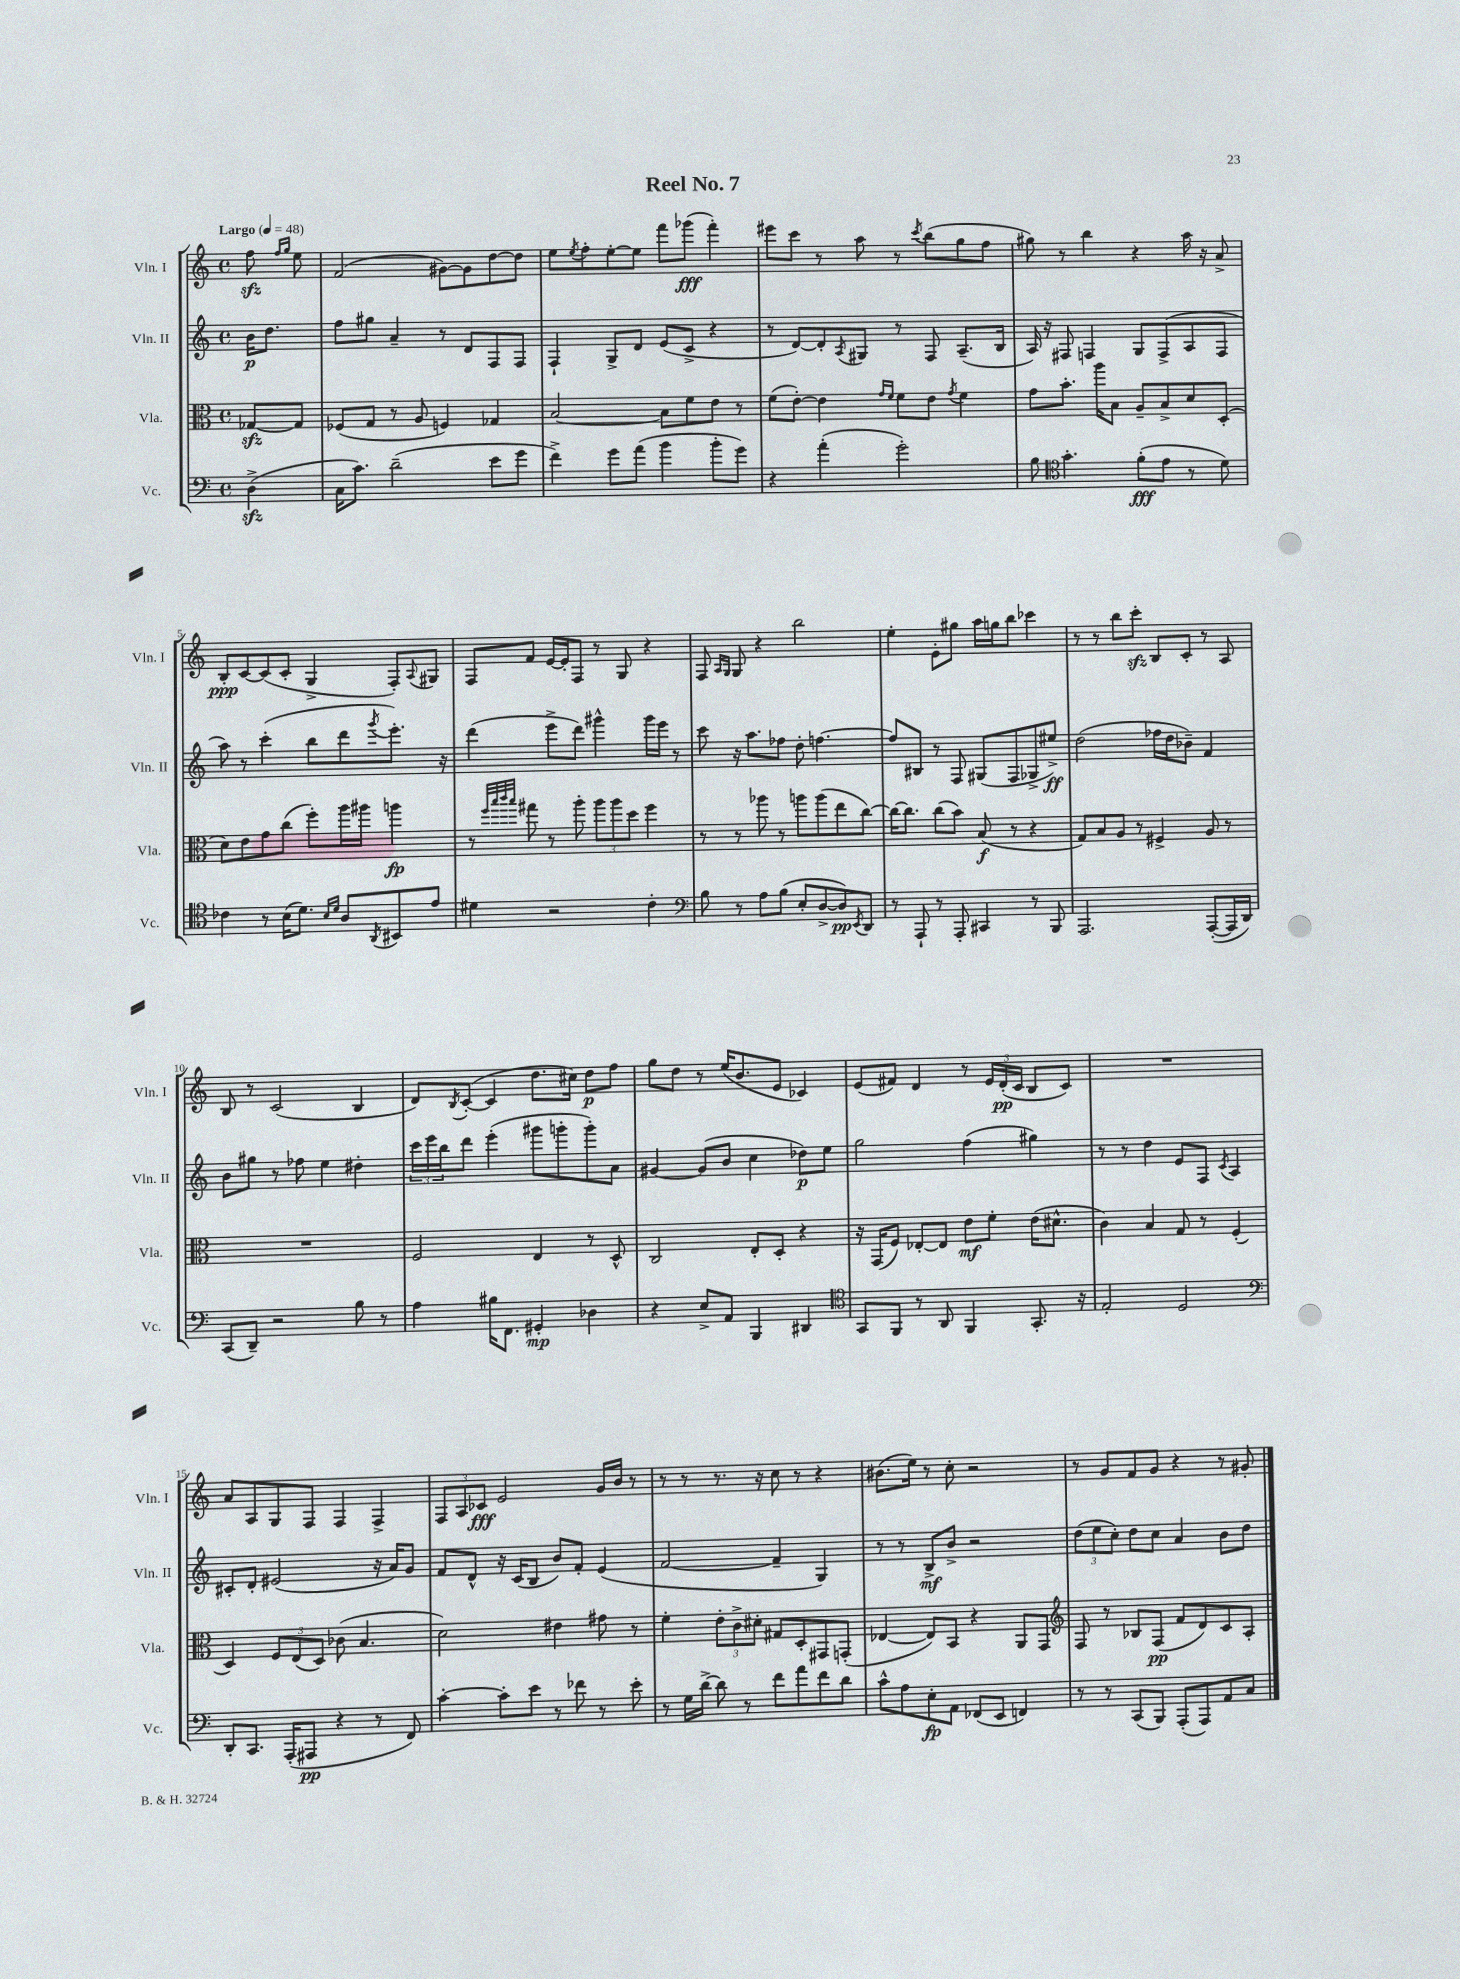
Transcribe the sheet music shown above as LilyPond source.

\header { title = "Reel No. 7" }
<<
\new StaffGroup <<
\new Staff = "s0" \with { instrumentName = "Vln. I" shortInstrumentName = "Vln. I" } {
    \clef treble \key c \major \defaultTimeSignature \time 4/4 \partial 4 \tempo "Largo" 4 = 48
    f''8\sfz \grace { f''16 g''16 } e''8 |
    f'2( gis'8~) gis'8 d''8~ d''8 |
    e''8 \acciaccatura { e''8 } f''8-. e''8~-. e''8 f'''8 ges'''8\fff( f'''4-.) |
    eis'''8 c'''8 r8 a''8 r8 \acciaccatura { c'''8 } b''8( g''8 f''8 |
    gis''8) r8 b''4 r4 a''16 r16 a'8-> |
    b8-.\ppp c'8~ c'8( c'8-. g4-> f8-.) \appoggiatura { a8 } gis8 |
    f8 f'8 e'16~ e'16-. f8 r8 g8 r4 |
    f8 \grace { a16 g16 } g8 r4 b''2 |
    e''4-. e'8-. gis''8 a''16 g''16 b''8 ces'''4 |
    r8 r8 b''8 c'''8-.\sfz b8 c'8-. r8 a8 |
    b8 r8 c'2( b4 |
    d'8) \acciaccatura { b8 } c'8~-.( c'4 d''8. cis''16) d''8\p f''8 |
    g''8 d''8 r8 e''16( b'8. e'8 ces'4) |
    e'8( fis'8) d'4 r8 \tuplet 3/2 { e'16 d'16-.\pp( c'16 } b8 c'8) |
    R1 |
    a'8 a8 g8 f8 f4 f4-> |
    \tuplet 3/2 { f8 a8 ces'8\fff } e'2 g'16 b'16 r8 |
    r8 r8 r8. r16 c''8 r8 r4 |
    bis'8.( e''16) r8 c''8-. r2 |
    r8 g'8 f'8 g'8 r4 r8 gis'8-. \bar "|." |
}
\new Staff = "s1" \with { instrumentName = "Vln. II" shortInstrumentName = "Vln. II" } {
    \clef treble \key c \major \defaultTimeSignature \time 4/4 \partial 4
    b'16\p d''8. |
    f''8 gis''8 a'4-- r8 d'8 f8 f8 |
    f4-! g8-> d'8 e'8( c'8-> r4 |
    r8 d'8~) d'8-. \acciaccatura { a8 } gis8 r8 f8 a8.--( b16 |
    a16) r16 fis8 f4 g8 f8->( a8 f8 |
    a''8) r8 c'''4-.( b''8 d'''8 \acciaccatura { g'''8 } e'''8.-.) r16 |
    d'''4( e'''8-> d'''8) gis'''4-^ gis'''16 e'''16 r8 |
    c'''8 r16 a''8. fes''8 d''8-. f''4.~ |
    f''8 bis8 r8 f8 gis8( f8 ges8-> eis''8->\ff) |
    d''2( fes''16 d''16 bes'8--) f'4 |
    b'8 gis''8 r8 fes''8 e''4 dis''4-. |
    \tuplet 3/2 { c'''16 e'''16 b''16 } d'''8 e'''4-.( gis'''8 g'''8-. g'''8-.) a'8 |
    gis'4~ gis'8( b'8 c''4 des''8\p) e''8 |
    g''2 f''4( gis''4) |
    r8 r8 d''4 e'8 f8 \acciaccatura { c'8 } a4 |
    cis'8-. d'8-. eis'2( r16 a'16) g'8 |
    f'8 d'8-^ r16 c'16( b8 b'8) f'8-. e'4( |
    f'2~ f'4-- g4) |
    r8 r8 b8->\mf b'8-> r2 |
    \tuplet 3/2 { d''8( e''8 c''8-.) } d''8 c''8 a'4 b'8 d''8 \bar "|." |
}
\new Staff = "s2" \with { instrumentName = "Vla." shortInstrumentName = "Vla." } {
    \clef alto \key c \major \defaultTimeSignature \time 4/4 \partial 4
    ges8~\sfz ges8 |
    fes8( g8 r8 a8 f4) ges4 |
    b2~ b8 f'8 e'8 r8 |
    f'8( e'8~-.) e'4 \grace { g'16 f'16 } f'8 e'8 \acciaccatura { g'8 } f'4 |
    g'8 b'8.-. a''16 b8 a8-- b8-> d'8 d8-.( |
    d'8) e'8 g'8 c''8( f''8-.) a''16 ais''16 a''4\fp |
    r8 \grace { f''32 b''32 c'''32 b''32 } gis''8 r8 a''8-. \tuplet 3/2 { a''8 a''8 d''8 } f''4 |
    r8 r8 aes''8 r8 a''8 a''8( e''8 c''8~) |
    c''16~ c''8. c''8( b'8) b8\f( r8 r4 |
    g8) b8 a8 r8 fis4-> a8 r8 |
    R1 |
    f2 e4 r8 d8-^ |
    c2 e8-. d8-. r4 |
    r16 g,16( f8) ees8~-. ees8 e'8\mf f'8-. e'16( dis'8.-^ |
    c'4) b4 g8 r8 f4-.( |
    d4) \tuplet 3/2 { f8 e8( d8) } ces'8( b4. |
    d'2) eis'4 gis'8 r8 |
    f'4-. \tuplet 3/2 { e'8-. c'8-> dis'8-. } gis8 d8-. gis,8 g,8-.( |
    ees4~ ees8) b,8 r4 a,8 g,8 |
    \clef treble f8 r8 bes8 f8\pp( f'8 d'8) c'8 a8-. \bar "|." |
}
\new Staff = "s3" \with { instrumentName = "Vc." shortInstrumentName = "Vc." } {
    \clef bass \key c \major \defaultTimeSignature \time 4/4 \partial 4
    d4->\sfz( |
    c16 c'8.) d'2--( e'8 g'8 |
    f'4->) g'8 a'8( b'4 b'8-. g'8) |
    r4 a'4-.( g'2-.) |
    b8 \clef tenor g'4.-. f'8-.\fff( e'8 r8 d'8) |
    ces'4 r8 b16( d'8.) \grace { b16 d'16 } a8 \acciaccatura { a,8 } bis,8 e'8 |
    dis'4 r2 c'4-. |
    \clef bass b8 r8 a8 b8( e8-. d8~-> d8\pp) \acciaccatura { e,8 } d,8 |
    r8 a,,8-! r8 a,,8-. cis,4 r8 b,,8 |
    a,,2. a,,8~-.( a,,16 d,16) |
    c,8( d,8--) r2 b8 r8 |
    a4 bis16 f,8. gis,4-.\mp des4 |
    r4 e8-> a,8 b,,4 dis,4 |
    \clef tenor g,8 f,8 r8 a,8 f,4 g,8.-. r16 |
    e2-. d2 |
    \clef bass d,8-. c,8. a,,16-.( ais,,8\pp r4 r8 f,8) |
    c'4~-. c'8-. e'8 r8 fes'8 r8 e'8-. |
    r8 g16 d'16~-> d'8 r8 f'8 a'8 f'8 d'8 |
    c'8-^ a8 e8-.\fp a,8 fes,8( e,8 f,4) |
    r8 r8 c,8( b,,8) a,,8-.( a,,8) a,8 c8 \bar "|." |
}
>>
>>
